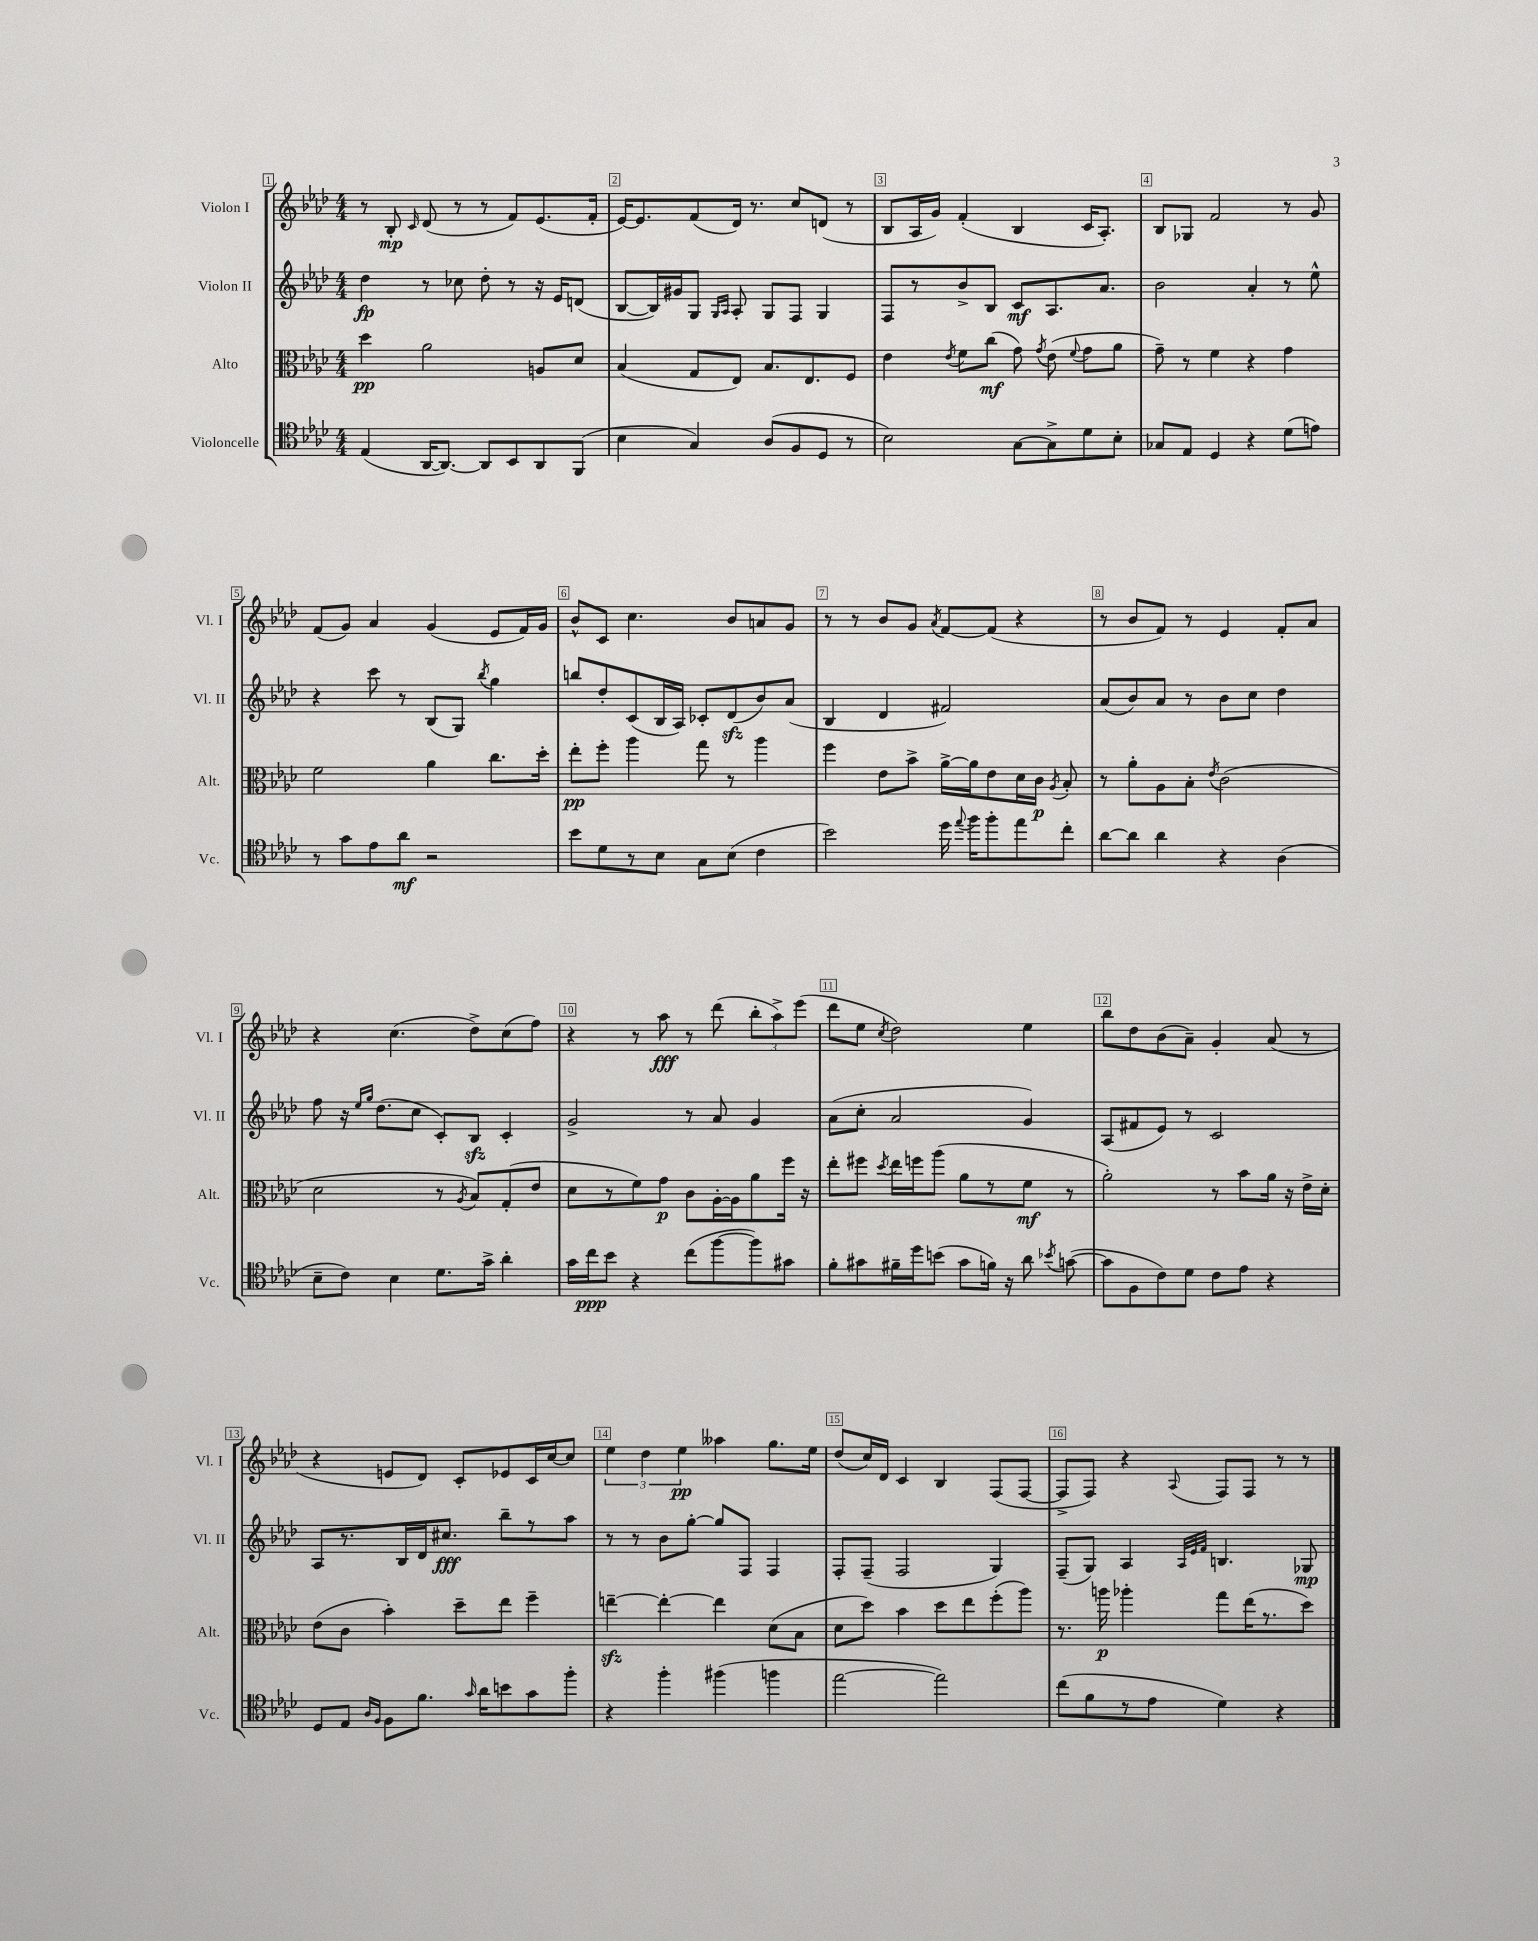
<<
\new StaffGroup <<
\new Staff = "s0" \with { instrumentName = "Violon I" shortInstrumentName = "Vl. I" } {
    \clef treble \key aes \major \numericTimeSignature \time 4/4
    \autoBeamOff r8 bes8-.\mp \grace { c'16 } des'8( r8 r8 f'8[) ees'8.( f'16]-. |
    ees'16[~) ees'8. f'8( des'16]) r8. c''8[ d'8]( r8 |
    bes8[ aes16 g'16]) f'4-.( bes4 c'16[ aes8.]-.) |
    bes8[ ges8] f'2 r8 g'8 |
    f'8[( g'8]) aes'4 g'4( ees'8[ f'16) g'16] |
    bes'8[-^ c'8] c''4. bes'8[ a'8 g'8] |
    r8 r8 bes'8[ g'8] \acciaccatura { aes'8 } f'8[~ f'8]( r4 |
    r8 bes'8[ f'8]) r8 ees'4 f'8[-. aes'8] |
    r4 c''4.( des''8[->) c''8( f''8]) |
    r4 r8 aes''8\fff r8 des'''8( \tuplet 3/2 { bes''8[-. aes''8->) ees'''8]( } |
    des'''8[ ees''8] \acciaccatura { c''8 } des''2) ees''4 |
    bes''8[ des''8 bes'8( aes'8]--) g'4-. aes'8( r8 |
    r4 e'8[ des'8]) c'8[-. ees'8 c'16 c''16~ c''8] |
    \tuplet 3/2 { ees''4 des''4 ees''4\pp } aeses''4 g''8.[ ees''16] |
    des''8[( c''16) des'16] c'4 bes4 f8[( f8]~ |
    f8[-> f8]) r4 \appoggiatura { aes8 } f8[ f8] r8 r8 \bar "|." |
}
\new Staff = "s1" \with { instrumentName = "Violon II" shortInstrumentName = "Vl. II" } {
    \clef treble \key aes \major \numericTimeSignature \time 4/4
    \autoBeamOff des''4\fp r8 ces''8 des''8-. r8 r16 ees'16[ d'8]( |
    bes8[~ bes16) gis'16 g8] \grace { g16[ aes16] } aes8-. g8[ f8] g4 |
    f8[ r8 bes'8-> bes8] c'8[\mf aes8. aes'8.] |
    bes'2 aes'4-. r8 ees''8-^ |
    r4 c'''8 r8 bes8[( g8]) \acciaccatura { bes''8 } g''4 |
    b''8[ des''8-. c'8( bes16 aes16]) ces'8[-. des'8\sfz( bes'8) aes'8]( |
    bes4 des'4 fis'2) |
    aes'8[( bes'8) aes'8] r8 bes'8[ c''8] des''4 |
    f''8 r16 \grace { ees''16[ g''16] } des''8.[( c''8] c'8[-.) bes8]\sfz c'4-. |
    g'2-> r8 aes'8 g'4 |
    aes'8[( c''8]-. aes'2 g'4) |
    aes8[( fis'8 ees'8]) r8 c'2 |
    aes8[ r8. bes16 des'16 cis''8.]\fff bes''8[-- r8 aes''8] |
    r8 r8 bes'8[ g''8]~-. g''8[ f8] f4 |
    f8[-. f8]--( f2 g4) |
    f8[--( g8]) aes4 \grace { aes32[ ees'32 f'32] } b4. ges8\mp \bar "|." |
}
\new Staff = "s2" \with { instrumentName = "Alto" shortInstrumentName = "Alt." } {
    \clef alto \key aes \major \numericTimeSignature \time 4/4
    \autoBeamOff des''4\pp aes'2 a8[ des'8] |
    bes4( g8[ ees8]) bes8.[ ees8. f8] |
    ees'4 \acciaccatura { ees'8 } f'8[ c''8]\mf( g'8) \acciaccatura { g'8 } ees'8( \appoggiatura { f'8 } g'8[ aes'8] |
    g'8--) r8 f'4 r4 g'4 |
    f'2 aes'4 c''8.[ des''16]-. |
    ees''8[-.\pp f''8]-. aes''4 g''8 r8 aes''4 |
    f''4 ees'8[ bes'8]-> aes'16[~-> aes'16 ees'8 des'16 c'16]\p \acciaccatura { aes8 } bes8-. |
    r8 aes'8[-. aes8 bes8]-. \acciaccatura { ees'8 } c'2( |
    des'2 r8 \acciaccatura { aes8 } bes8[) g8-.( ees'8] |
    des'8[ r8 f'8) g'8]\p c'8[ aes16~-. aes16 aes'8 f''16] r16 |
    ees''8[-. fis''8] \acciaccatura { des''8 } ees''16[ f''16 aes''8]( aes'8[ r8 f'8]\mf r8 |
    aes'2-.) r8 bes'8[ aes'16] r16 ees'16[-> des'16]-. |
    ees'8[( c'8] bes'4-.) des''8[-- ees''8] f''4-- |
    e''4~--\sfz e''4~-. e''4 des'8[( bes8] |
    des'8[ des''8]) bes'4 des''8[ ees''8 f''8-.( aes''8]) |
    r8. a''16\p aes''4-. g''8[ ees''16( r8. des''8]) \bar "|." |
}
\new Staff = "s3" \with { instrumentName = "Violoncelle" shortInstrumentName = "Vc." } {
    \clef tenor \key aes \major \numericTimeSignature \time 4/4
    \autoBeamOff ees4( aes,16[~ aes,8.]~) aes,8[ bes,8 aes,8 f,8]( |
    bes4 g4) aes8[( f8 des8] r8 |
    bes2) g8[~ g8-> des'8 bes8]-. |
    ges8[ ees8] des4 r4 des'8[( e'8]) |
    r8 g'8[ ees'8 aes'8]\mf r2 |
    bes'8[ des'8 r8 bes8] g8[ bes8]( c'4 |
    bes'2) des''16 \appoggiatura { ees''8 } f''16[ f''8-. ees''8 c''8]-. |
    aes'8[~ aes'8] aes'4 r4 aes4( |
    bes8[-- c'8]) bes4 des'8.[ g'16]-> aes'4-. |
    g'16[ c''16\ppp bes'8] r4 c''8[( f''8~ f''8) gis'8] |
    f'8[-. gis'8 fis'16-- des''16 b'8]( gis'8[ f'16]) r16 aes'8 \acciaccatura { bes'8 } g'8~( |
    g'8[ f8 c'8) des'8] c'8[ ees'8] r4 |
    des8[ ees8] \grace { aes16[ f16] } f8[ f'8.] \grace { g'16 } aes'16[ b'8 g'8 f''8]-. |
    r4 f''4-. fis''4( f''4 |
    ees''2~ ees''2) |
    c''8[( f'8 r8 ees'8] des'4) r4 \bar "|." |
}
>>
>>
\layout { \context { \Score \override BarNumber.break-visibility = ##(#f #t #t) barNumberVisibility = #all-bar-numbers-visible \override BarNumber.stencil = #(make-stencil-boxer 0.1 0.3 ly:text-interface::print) } }
